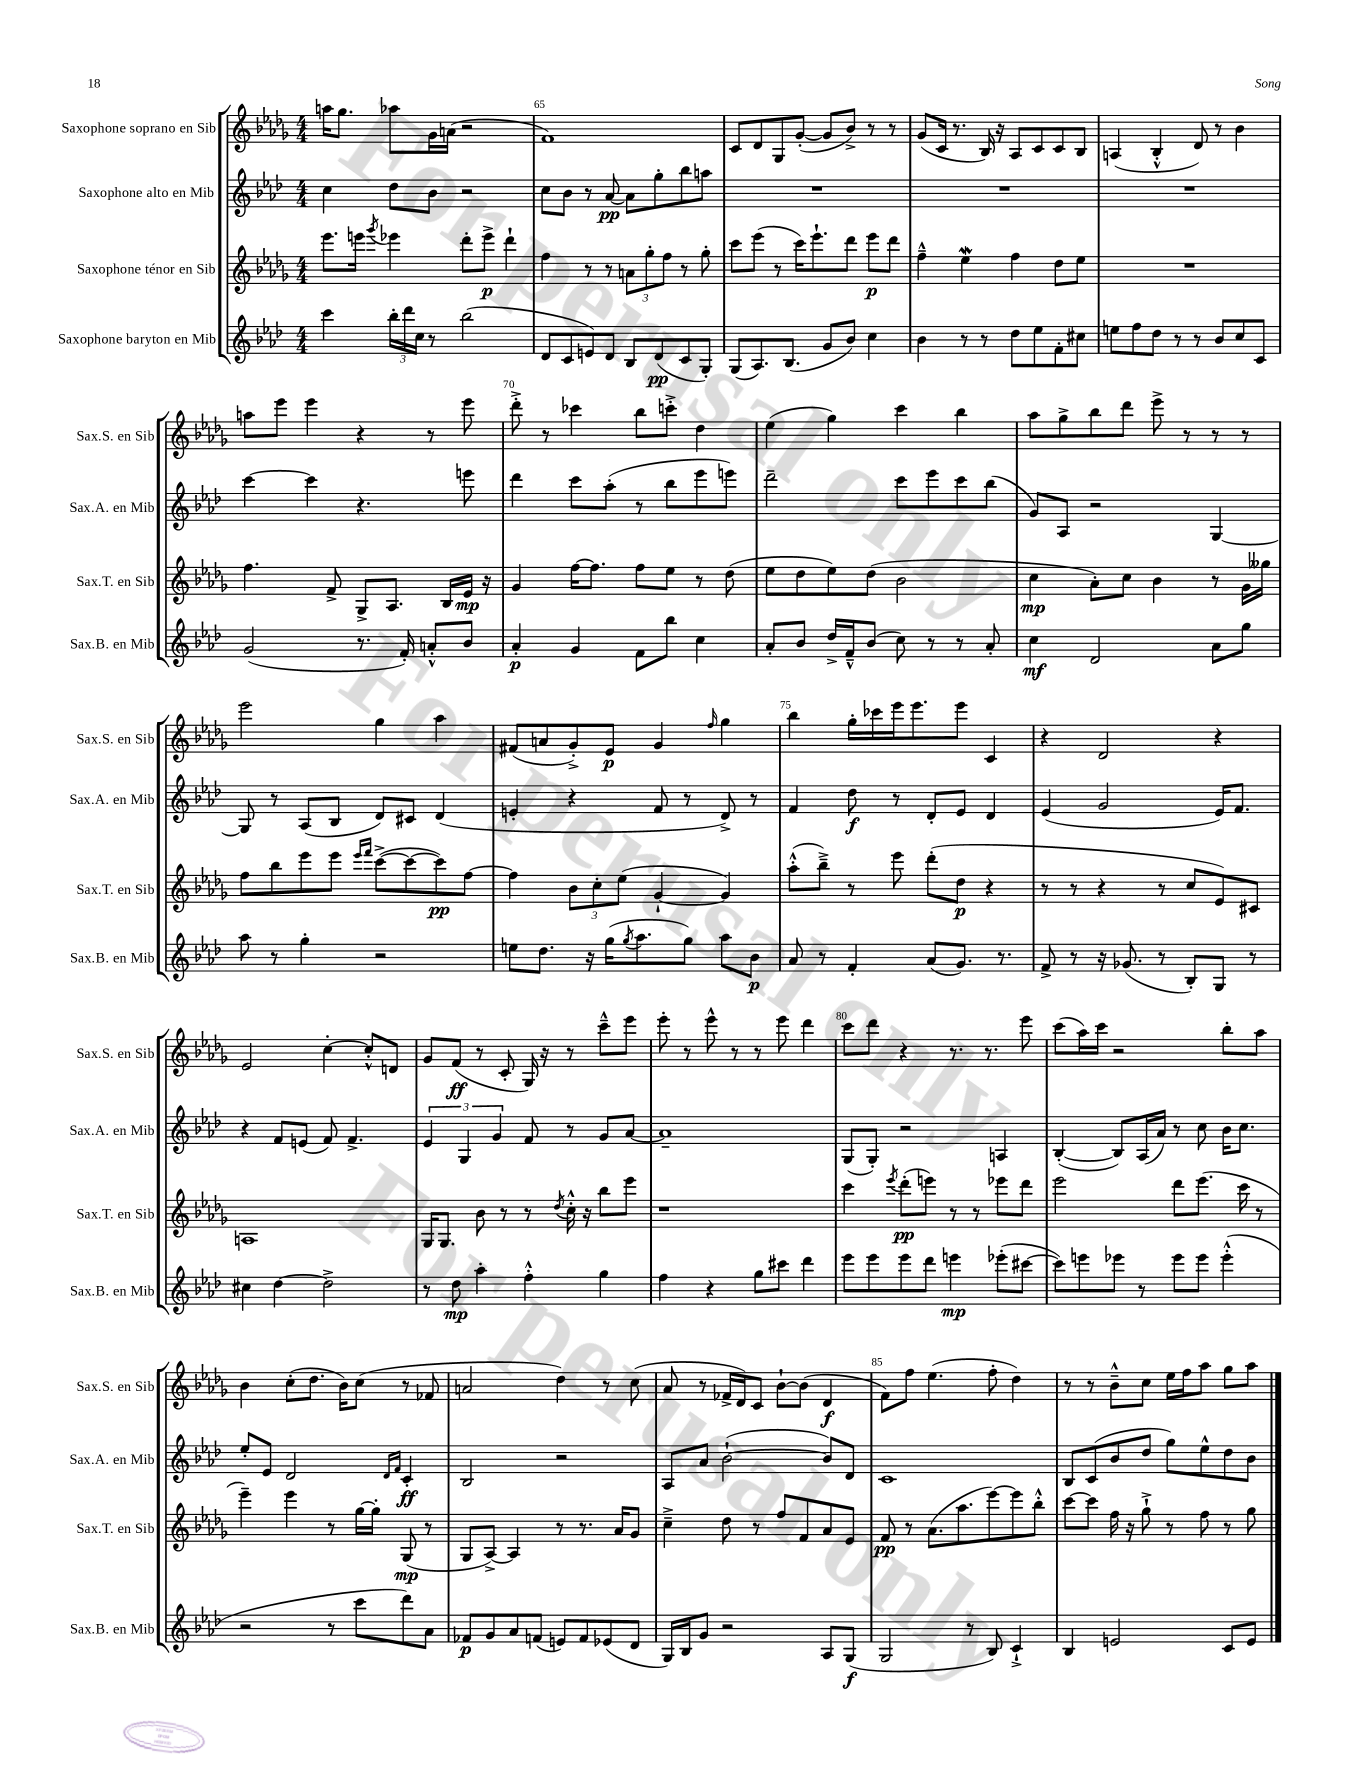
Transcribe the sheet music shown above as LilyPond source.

<<
\new StaffGroup <<
\new Staff = "s0" \with { instrumentName = "Saxophone soprano en Sib" shortInstrumentName = "Sax.S. en Sib" } {
    \clef treble \key des \major \numericTimeSignature \time 4/4
    a''16 ges''8. aes''8 ges'16 a'16( r2 |
    f'1) |
    c'8 des'8 ges8 ges'8~-.( ges'8 bes'8->) r8 r8 |
    ges'8( c'16 r8. bes16) r16 aes8 c'8 c'8 bes8 |
    a4( bes4-.-^ des'8) r8 bes'4 |
    a''8 ees'''8 ees'''4 r4 r8 ees'''8 |
    des'''8-.-> r8 ces'''4 bes''8 c'''8-.-> des''4 |
    ees''4( ges''4) c'''4 bes''4 |
    aes''8 ges''8-> bes''8 des'''8 ees'''8-> r8 r8 r8 |
    ees'''2 ges''4 aes''4 |
    fis'8( a'8 ges'8-.->) ees'8\p ges'4 \grace { f''16 } ges''4 |
    bes''4 ges''16-. ces'''16 ees'''16 ees'''8. ees'''8 c'4 |
    r4 des'2 r4 |
    ees'2 c''4~-. c''8-.-^ d'8 |
    ges'8 f'8\ff( r8 c'8-. ges16) r16 r8 c'''8---^ ees'''8 |
    ees'''8-. r8 ees'''8-^ r8 r8 ees'''8 des'''4 |
    c'''8 des'''8 r4 r8. r8. ees'''8 |
    c'''8( aes''16) c'''16 r2 bes''8-. aes''8 |
    bes'4 c''8-.( des''8. bes'16) c''8( r8 fes'8 |
    a'2 des''4) r8 c''8( |
    aes'8 r8 fes'16-> des'16) c'8 bes'8~-! bes'8( des'4\f |
    f'8) f''8 ees''4.( f''8-. des''4) |
    r8 r8 bes'8---^ c''8 ees''16 f''16 aes''8 ges''8 aes''8 \bar "|." |
}
\new Staff = "s1" \with { instrumentName = "Saxophone alto en Mib" shortInstrumentName = "Sax.A. en Mib" } {
    \clef treble \key aes \major \numericTimeSignature \time 4/4
    c''4 des''8 bes'8 r2 |
    c''8 bes'8 r8 aes'8~\pp aes'8 g''8-. bes''8 a''8 |
    R1 |
    R1 |
    R1 |
    c'''4~ c'''4 r4. e'''8 |
    des'''4 c'''8 aes''8-.( r8 bes''8 ees'''8 e'''8) |
    des'''2-- c'''8 ees'''8 c'''8 bes''8( |
    g'8) aes8 r2 g4~ |
    g8 r8 aes8( bes8 des'8) cis'8 des'4( |
    e'4-. r4 f'8 r8 des'8->) r8 |
    f'4 des''8\f r8 des'8-. ees'8 des'4 |
    ees'4( g'2 ees'16) f'8. |
    r4 f'8 e'8( f'8) f'4.-> |
    \tuplet 3/2 { ees'4 g4 g'4 } f'8 r8 g'8 aes'8~ |
    aes'1-- |
    g8( g8-.) r2 a4 |
    bes4~-.( bes8) aes16( aes'16) r8 c''8 bes'16 c''8. |
    ees''8-. ees'8 des'2 \grace { des'16 f'16 } c'4-.\ff |
    bes2 r2 |
    aes8 aes'8 bes'2~-!( bes'8) des'8 |
    c'1 |
    bes8 c'8( bes'8 des''8 g''8) ees''8-^ des''8 bes'8 \bar "|." |
}
\new Staff = "s2" \with { instrumentName = "Saxophone ténor en Sib" shortInstrumentName = "Sax.T. en Sib" } {
    \clef treble \key des \major \numericTimeSignature \time 4/4
    ees'''8. e'''16 \acciaccatura { ges'''8 } ees'''4 des'''8-. ees'''8->\p des'''4-! |
    f''4 r8 r8 \tuplet 3/2 { a'8 ges''8-. f''8 } r8 ges''8-. |
    c'''8 ees'''8( r8 c'''16) ees'''8.-! des'''8 ees'''8\p des'''8 |
    f''4---^ ees''4\mordent f''4 des''8 ees''8 |
    R1 |
    f''4. f'8-> ges8-> aes8. bes16 ees'16\mp r16 |
    ges'4 f''16~ f''8. f''8 ees''8 r8 des''8( |
    ees''8 des''8 ees''8) des''8( bes'2 |
    c''4\mp aes'8-.) c''8 bes'4 r8 ges'16 geses''16 |
    f''8 bes''8 ees'''8 ees'''8 \grace { ees'''16 f'''16 } c'''8~->( c'''8~ c'''8\pp) f''8~ |
    f''4 \tuplet 3/2 { bes'8 c''8-. ees''8( } ges'4~-! ges'4) |
    aes''8-.-^( bes''8--->) r8 ees'''8 des'''8-.( des''8\p r4 |
    r8 r8 r4 r8 c''8 ees'8) cis'8 |
    a1 |
    ges16 ges8. bes'8 r8 r8 \acciaccatura { des''8 } c''16-.-^ r16 bes''8 ees'''8 |
    r1 |
    c'''4 \acciaccatura { ees'''8 } des'''8-.\pp( e'''8) r8 r8 ees'''8 des'''8 |
    ees'''2 des'''8 ees'''8.( c'''16 r8 |
    ees'''4--) ees'''4 r8 ges''16~ ges''16-. ges8\mp( r8 |
    ges8 aes8~->) aes4 r8 r8. aes'16 ges'8 |
    c''4---> des''8 r8 f''8 f'8 aes'8 ees'8 |
    f'8\pp r8 aes'8.( aes''8. ees'''8~) ees'''8 bes''8-.-^ |
    c'''8~ c'''8 f''16 r16 ges''8-!-> r8 f''8 r8 ges''8 \bar "|." |
}
\new Staff = "s3" \with { instrumentName = "Saxophone baryton en Mib" shortInstrumentName = "Sax.B. en Mib" } {
    \clef treble \key aes \major \numericTimeSignature \time 4/4
    c'''4 \tuplet 3/2 { bes''16-. des'''16 c''16 } r8 bes''2( |
    des'8 c'8 e'8) des'8 bes8 des'8\pp( c'8 g8-.) |
    g8( aes8.) bes8.( g'8 bes'8) c''4 |
    bes'4 r8 r8 des''8 ees''8 f'8-. cis''8 |
    e''8 f''8 des''8 r8 r8 bes'8 c''8 c'8 |
    g'2( r8. f'16-.) a'8-.-^ bes'8 |
    aes'4-.\p g'4 f'8 bes''8 c''4 |
    aes'8-. bes'8 des''16-> f'16---^ bes'8( c''8) r8 r8 aes'8-. |
    c''4\mf des'2 aes'8 g''8 |
    aes''8 r8 g''4-. r2 |
    e''8 des''8. r16 g''16( \acciaccatura { g''8 } aes''8. g''8) aes''8 bes'8\p |
    aes'8 r8 f'4-. aes'8( g'8.) r8. |
    f'8-> r8 r16 ges'8.( r8 bes8-.) g8 r8 |
    cis''4 des''4~ des''2-> |
    r8 des''8\mp aes''4-. f''4-.-^ g''4 |
    f''4 r4 g''8 cis'''8 des'''4 |
    ees'''8 ees'''8 ees'''8 des'''8 e'''4\mp ees'''8-.( cis'''8~ |
    cis'''8) e'''8 ees'''8 r8 ees'''8 ees'''8 ees'''4-.-^( |
    r2 r8 c'''8 des'''8) aes'8 |
    fes'8\p g'8 aes'8 f'8( e'8) f'8 ees'8( des'8 |
    g16) bes16 g'8 r2 aes8 g8\f( |
    g2 r8 bes8) c'4-!-> |
    bes4 e'2 c'8 e'8 \bar "|." |
}
>>
>>
\layout { \context { \Score currentBarNumber = #64 \override BarNumber.break-visibility = ##(#f #t #t) barNumberVisibility = #(every-nth-bar-number-visible 5) } }
